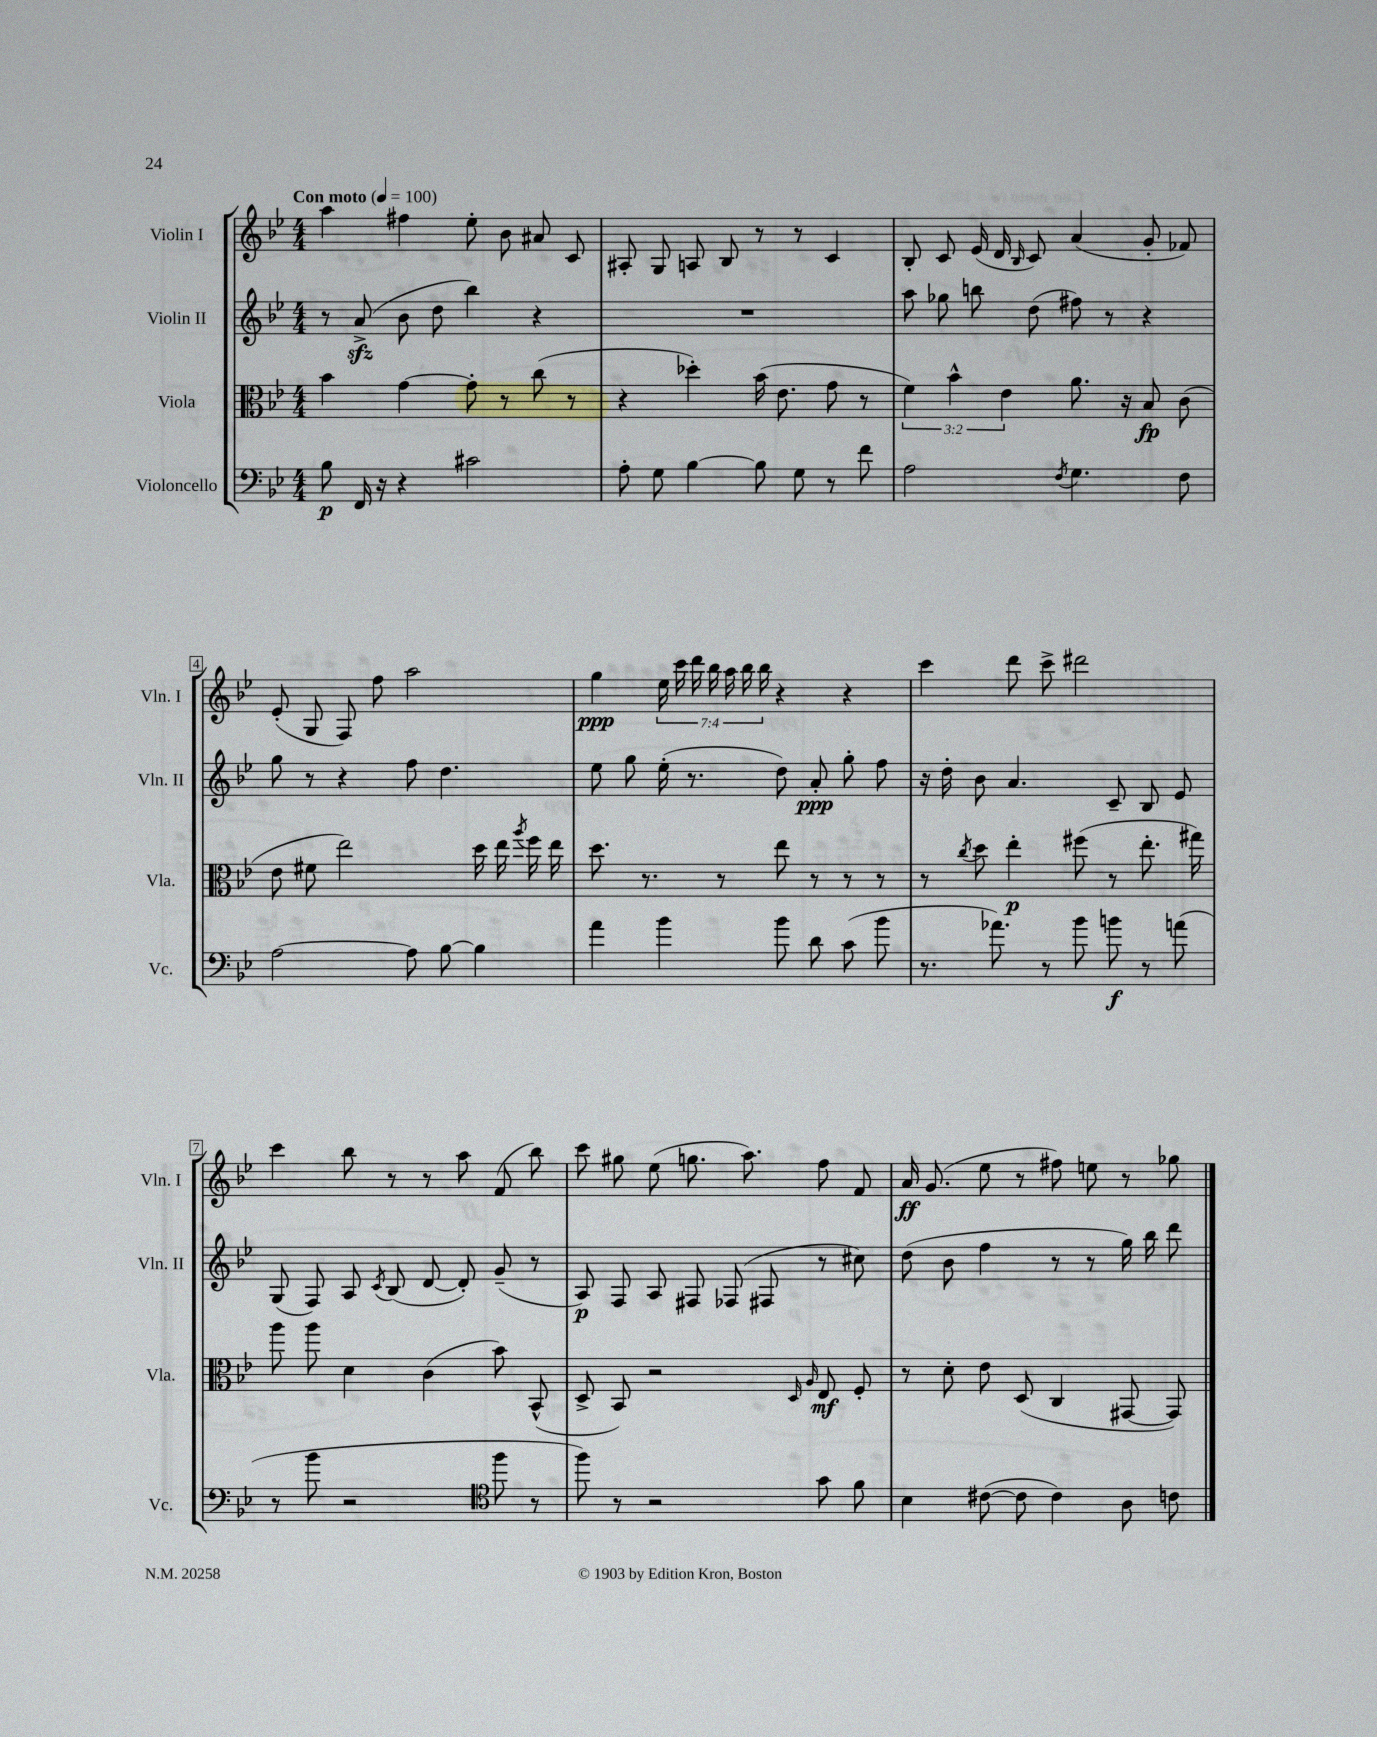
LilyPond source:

<<
\new StaffGroup <<
\new Staff = "s0" \with { instrumentName = "Violin I" shortInstrumentName = "Vln. I" } {
    \clef treble \key bes \major \numericTimeSignature \time 4/4 \override Staff.TupletNumber.text = #tuplet-number::calc-fraction-text \tempo "Con moto" 4 = 100
    \autoBeamOff a''4 fis''4 ees''8-. bes'8 ais'8 c'8 |
    ais8-. g8 a8 bes8 r8 r8 c'4 |
    bes8-. c'8 ees'16( d'16 \grace { bes16 } c'8) a'4( g'8-. fes'8) |
    ees'8-.( g8 f8) f''8 a''2 |
    g''4\ppp \tuplet 7/4 { ees''16 c'''16 d'''16 bes''16 a''16 bes''16 bes''16 } r4 r4 |
    c'''4 d'''8 c'''8-> dis'''2 |
    c'''4 bes''8 r8 r8 a''8 f'8( bes''8) |
    c'''8 gis''8 ees''8( g''8. a''8.) f''8 f'8 |
    a'16\ff g'8.( ees''8 r8 fis''8) e''8 r8 ges''8 \bar "|." |
}
\new Staff = "s1" \with { instrumentName = "Violin II" shortInstrumentName = "Vln. II" } {
    \clef treble \key bes \major \numericTimeSignature \time 4/4
    \autoBeamOff r8 a'8->\sfz( bes'8 d''8 bes''4) r4 |
    R1 |
    a''8 ges''8 b''8 d''8( fis''8) r8 r4 |
    g''8 r8 r4 f''8 d''4. |
    ees''8 g''8 ees''16-.( r8. d''8) a'8-.\ppp g''8-. f''8 |
    r16 d''16-. bes'8 a'4. c'8-- bes8 ees'8 |
    g8( f8) a8 \acciaccatura { c'8 } bes8( d'8~ d'8-.) g'8--( r8 |
    a8\p) f8 a8 fis8 fes8( fis8 r8 cis''8) |
    d''8( bes'8 f''4 r8 r8 g''16) bes''16 d'''8 \bar "|." |
}
\new Staff = "s2" \with { instrumentName = "Viola" shortInstrumentName = "Vla." } {
    \clef alto \key bes \major \numericTimeSignature \time 4/4 \override Staff.TupletNumber.text = #tuplet-number::calc-fraction-text
    \autoBeamOff bes'4 g'4~ g'8-. r8 c''8( r8 |
    r4 des''4-.) bes'16( ees'8. g'8 r8 |
    \tuplet 3/2 { f'4) bes'4-^ ees'4 } a'8. r16 bes8\fp c'8( |
    ees'8 fis'8 ees''2) d''16 ees''16 \acciaccatura { a''8 } f''16 ees''16 |
    d''8. r8. r8 ees''8 r8 r8 r8 |
    r8 \acciaccatura { c''8 } d''8 ees''4-.\p fis''8( r8 ees''8.-. gis''16) |
    a''8 a''8 d'4 c'4( bes'8) bes,8-^( |
    d8-> bes,8) r2 \grace { d16 a16 } ees8\mf f8-. |
    r8 d'8-. ees'8 d8( c4 gis,8~ gis,8) \bar "|." |
}
\new Staff = "s3" \with { instrumentName = "Violoncello" shortInstrumentName = "Vc." } {
    \clef bass \key bes \major \numericTimeSignature \time 4/4
    \autoBeamOff bes8\p f,16 r16 r4 cis'2 |
    a8-. g8 bes4~ bes8 g8 r8 f'8 |
    a2 \acciaccatura { f8 } g4. f8 |
    a2~ a8 bes8~ bes4 |
    a'4 bes'4 bes'8 d'8 c'8( bes'8 |
    r8. aes'8.) r8 bes'8 b'8\f r8 a'8( |
    r8 bes'8 r2 \clef tenor f''8 r8 |
    f''8) r8 r2 g'8 f'8 |
    bes4 cis'8~( cis'8 cis'4) a8 c'8 \bar "|." |
}
>>
>>
\layout { \context { \Score \override BarNumber.stencil = #(make-stencil-boxer 0.1 0.3 ly:text-interface::print) } }
